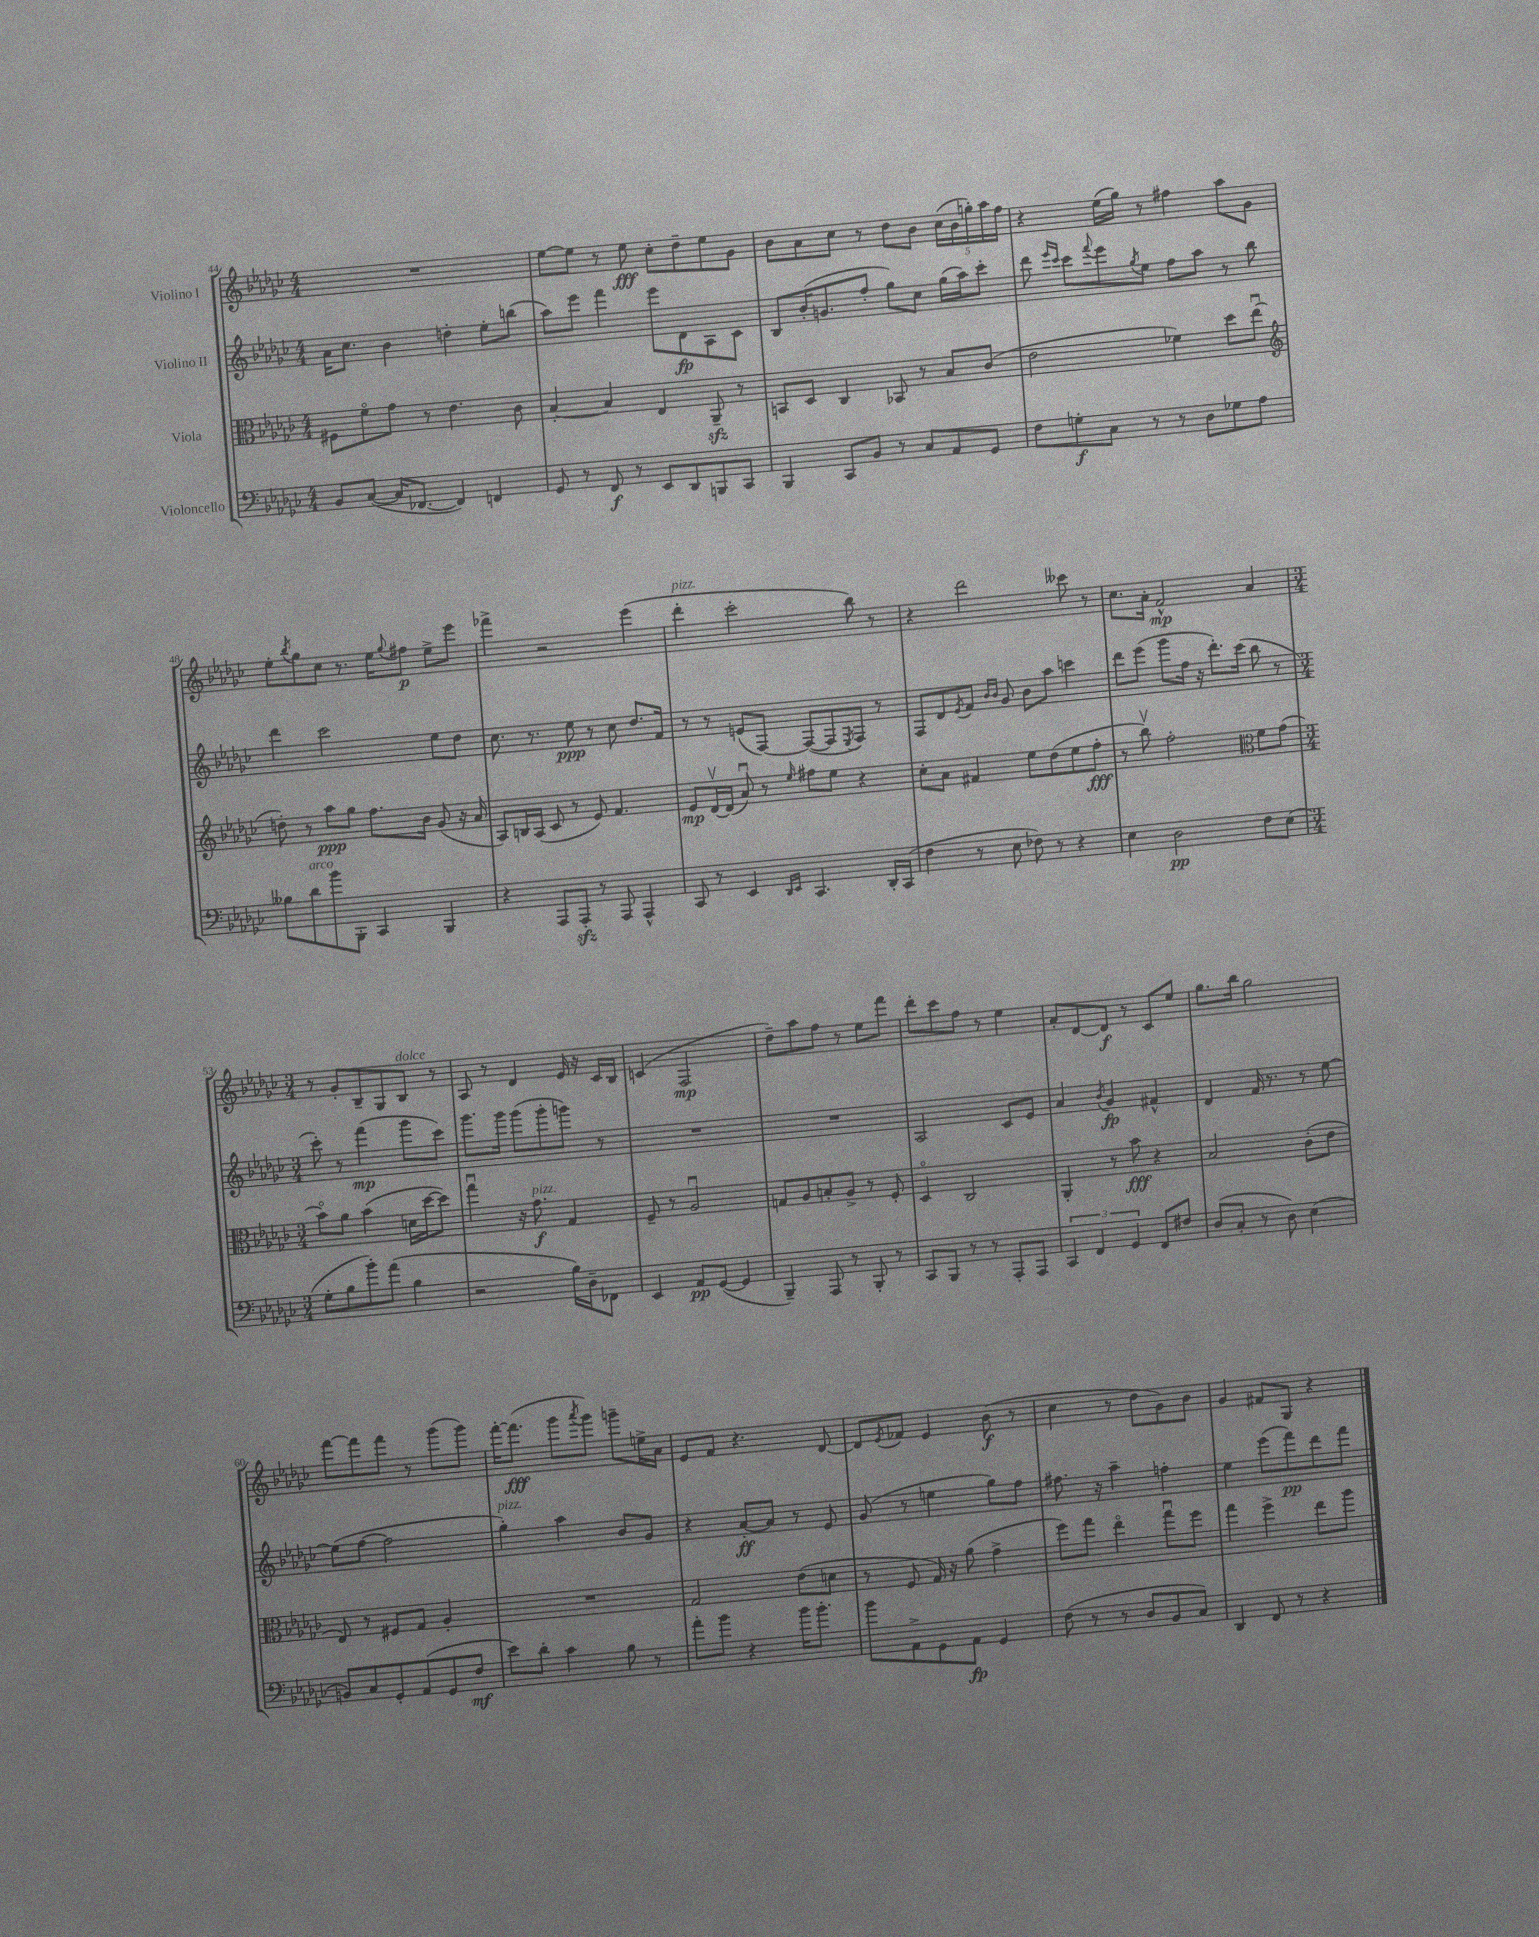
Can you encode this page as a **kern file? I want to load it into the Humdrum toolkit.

**kern	**kern	**kern	**kern
*staff4	*staff3	*staff2	*staff1
*clefF4	*clefC3	*clefG2	*clefG2
*k[b-e-a-d-g-c-]	*k[b-e-a-d-g-c-]	*k[b-e-a-d-g-c-]	*k[b-e-a-d-g-c-]
*M4/4	*M4/4	*M4/4	*M4/4
8BB-	8F#	16a-	1r
.	.	8.cc-	.
([8C-	8fo	.	.
16C-]	8g-	4b-	.
[8.FF-	.	.	.
.	8r	.	.
4FF-])	4.e-	4dd'	.
4FF	.	8ee-'	.
.	8c-	(8bb	.
=	=	=	=
8GG-	[4B-'	8aa-)	[8ee-
8r	.	8eee-	8ee-]
8FF	4B-]	4fff	8r
8r	.	.	8ee-
8EE-	4E-	8eee-	8cc-'
8DD-	.	8d-	8dd-~
8BBB	8AA-~	8A-	8ee-
8CC-	8r	8c-	8g-
=	=	=	=
4BBB-	8BB	8B-	8b-
.	8D-	(16b-'	8a-
.	.	8.g	.
8CC-	4C-	.	8cc-
8BB-	.	8ff'	8r
8r	8BB-	8gg-)	8dd-
8C-	8r	8cc-	8b-
8AA-	8B-	(16gg-	(20cc-
.	.	.	20b-
.	.	16aa-)	.
.	.	.	20gg')
8GG-	(8c-	8ccc-'	.
.	.	.	20aa-
.	.	.	20ff
=	=	=	=
8F	2e-	8ddd-	4r
.	.	16qqeee-	.
.	.	16qqccc-	.
8G'	.	8ccc-	.
.	.	8qqfff	.
8C-	.	8eee-	(16ee-
.	.	.	16gg-)
.	.	8qgg-	.
8r	.	8ee-	8r
8r	4f-)	8ff	4ff#
8D-	.	8aa-	.
8G-	8dd-	8r	8aa-
8A-	(8ee-u	8bb-	8g-
=	=	=	=
*	*clefG2	*	*
8B--	8dd')	4ddd-	8ee-'
.	.	.	8qbb-
8d-	8r	.	8gg-
8b-	8aa-	2ccc-	8cc-
8BBB-'	8gg-	.	8.r
4CC-	8.ff	.	.
.	.	.	16ee-
.	.	.	8qqgg-
.	.	.	8ff#
.	16b-	.	.
4BBB-	(8g-	8ee-	8ee-^
.	16r	8dd-	8eee-
.	16a-	.	.
=	=	=	=
4r	8A-)	8.cc-	4fff-^
.	16B	.	.
.	(16A-	8.r	.
8AAA-	8c-	.	2r
8AAA-'	8r	8ee-	.
8r	8e-)	8r	.
8AAA-	4.f	8cc-	.
4AAA-^^	.	8.dd-	(4eee-
.	.	16f	.
=	=	=	=
8CC-	8e-	8r	4ddd-'
8r	[16d-v	8r	.
.	(16d-]	.	.
4EE-	8a-u)	(8e	2ccc-'
.	8r	[8F)	.
16qqDD-	.	.	.
16qqEE-	16qqee-	.	.
4.CC-	8ff#	(8F_	.
.	8ee-	8F]	.
.	.	8qE-	.
.	4r	8F)	8bb-)
16DD-'	.	8r	8r
(16CC-	.	.	.
=	=	=	=
4F	8cc-'	8F	4r
.	8a-	8d-	.
.	.	8qe-	.
8r	4f#	8f	2ddd-
.	.	16qqb-	.
.	.	16qqb-	.
8E-	.	8g-	.
8F-)	8ee-	8b-	.
8r	(8dd-	8aa-	.
4r	8ee-	4ccc	8ccc--
.	8ff'	.	8r
=	=	=	=
4E-	8r	8ddd-	8.cc-
.	8bb-v)	(8eee-	.
.	.	.	16a-'
2D-	2ff'	8ggg-	2f^^
.	.	16ff	.
.	.	16r	.
.	.	8.ddd-')	.
.	.	(16ccc-	.
*	*clefC3	*	*
8F	8f	8bb-	4a-
(8E-	(8g-	8r	.
=	=	=	=
*M3/4	*M3/4	*M3/4	*M3/4
8G-'	8b-o)	8ccc-')	8r
8B-	8a-	8r	8g-'
8b-')	(4b-	(4fff	8B-~
(8a-	.	.	8G-
4B-	16d	8ggg-	8B-
.	[16dd-	.	.
.	8dd-])	8ccc-)	8r
=	=	=	=
2r	4gg-u	8.ggg-	8A-
.	.	.	8r
.	.	16ggg-	.
.	16r	(8ggg-	4d-
.	8.g-	.	.
.	.	8ggg-'	.
16B-)	4G-	8ggg)	16e-
16D-~	.	.	16r
8FF-	.	8r	16c-
.	.	.	16B-
=	=	=	=
4EE-	8F~	2.r	(4c
.	8r	.	.
8AA-	2A-u	.	2F
([8GG-	.	.	.
4GG-]	.	.	.
=	=	=	=
4BBB-~)	8G	2.r	8dd-~)
.	8A-	.	8aa-
8AAA-	8B'	.	8ff
8r	8A-^	.	8r
8BBB-'	8r	.	8ee-
8r	8F'	.	8fff
=	=	=	=
8CC-	4D-o	2A-	8ddd-'
8BBB-	.	.	8ccc-
8r	2C-	.	8ff
8r	.	.	8r
8AAA-'	.	8c-	4ee-
8AAA-	.	8e-	.
=	=	=	=
6CC-	4AA-'	4a-	8a-'
.	.	.	[8d-
6FF	.	.	.
.	.	8qb-	.
.	8r	4g-	8d-]
6GG-	.	.	.
.	8b-	.	8r
8FF	4r	4f#^^	8c-
8F#	.	.	8ee-
=	=	=	=
(8D-	2B-	4d-	8.gg-
8C-'	.	.	.
.	.	.	16bb-
8r	.	16f	2gg-
.	.	8.r	.
8D-)	.	.	.
(4E-	(8c-'	8r	.
.	8e-	[8ee-	.
=	=	=	=
8BB)	8E-)	(8ee-]	[8fff
8C-	8r	[8ff	8fff]
8GG-'	8F#	2ff]	8fff
(8AA-	8G-	.	8r
8GG-	4A-'	.	(8ggg-
8F	.	.	8ggg-)
=	=	=	=
8e-)	2.r	4gg-')	[16fff'
.	.	.	(8.fff]
8d-'	.	.	.
4c-	.	4aa-	8ggg-
.	.	.	8qaaa-
.	.	.	8ggg-)
8B-	.	8b-	8ggg~
8r	.	8g-	16ee^
.	.	.	16a-
=	=	=	=
8a-'	2G-	4r	8e-
8b-	.	.	8f
4r	.	[8a-'	4.r
.	.	8a-]	.
16b-	(8e-	8r	.
8.b-'	.	.	.
.	8d	8e-	[8d-
=	=	=	=
8b-	8r	(8g-	8d-]
.	.	.	8qe-
8AA-^	8F	8r	8f-
8GG-	16G-)	4ee	4e-
.	16r	.	.
8AA-	(8a-	.	.
4GG-	4g-^	8gg-)	(8b-
.	.	8ff	8r
=	=	=	=
(8F	8ff)	8.ff#	4cc-
8r	8gg-	.	.
.	.	16r	.
8r	4ee-o	4aa-~	8r
8D-	.	.	8dd-
8BB-	8gg-u	4ff'	8g-)
8C-)	8ff	.	8b-
=	=	=	=
4DD-	4gg-	4ee-	4g-
8FF	4ff^	(8eee-	8f#
8r	.	8fff)	8G-
4r	8ee-	8ddd-	4r
.	8aa-	8fff	.
==	==	==	==
*-	*-	*-	*-
